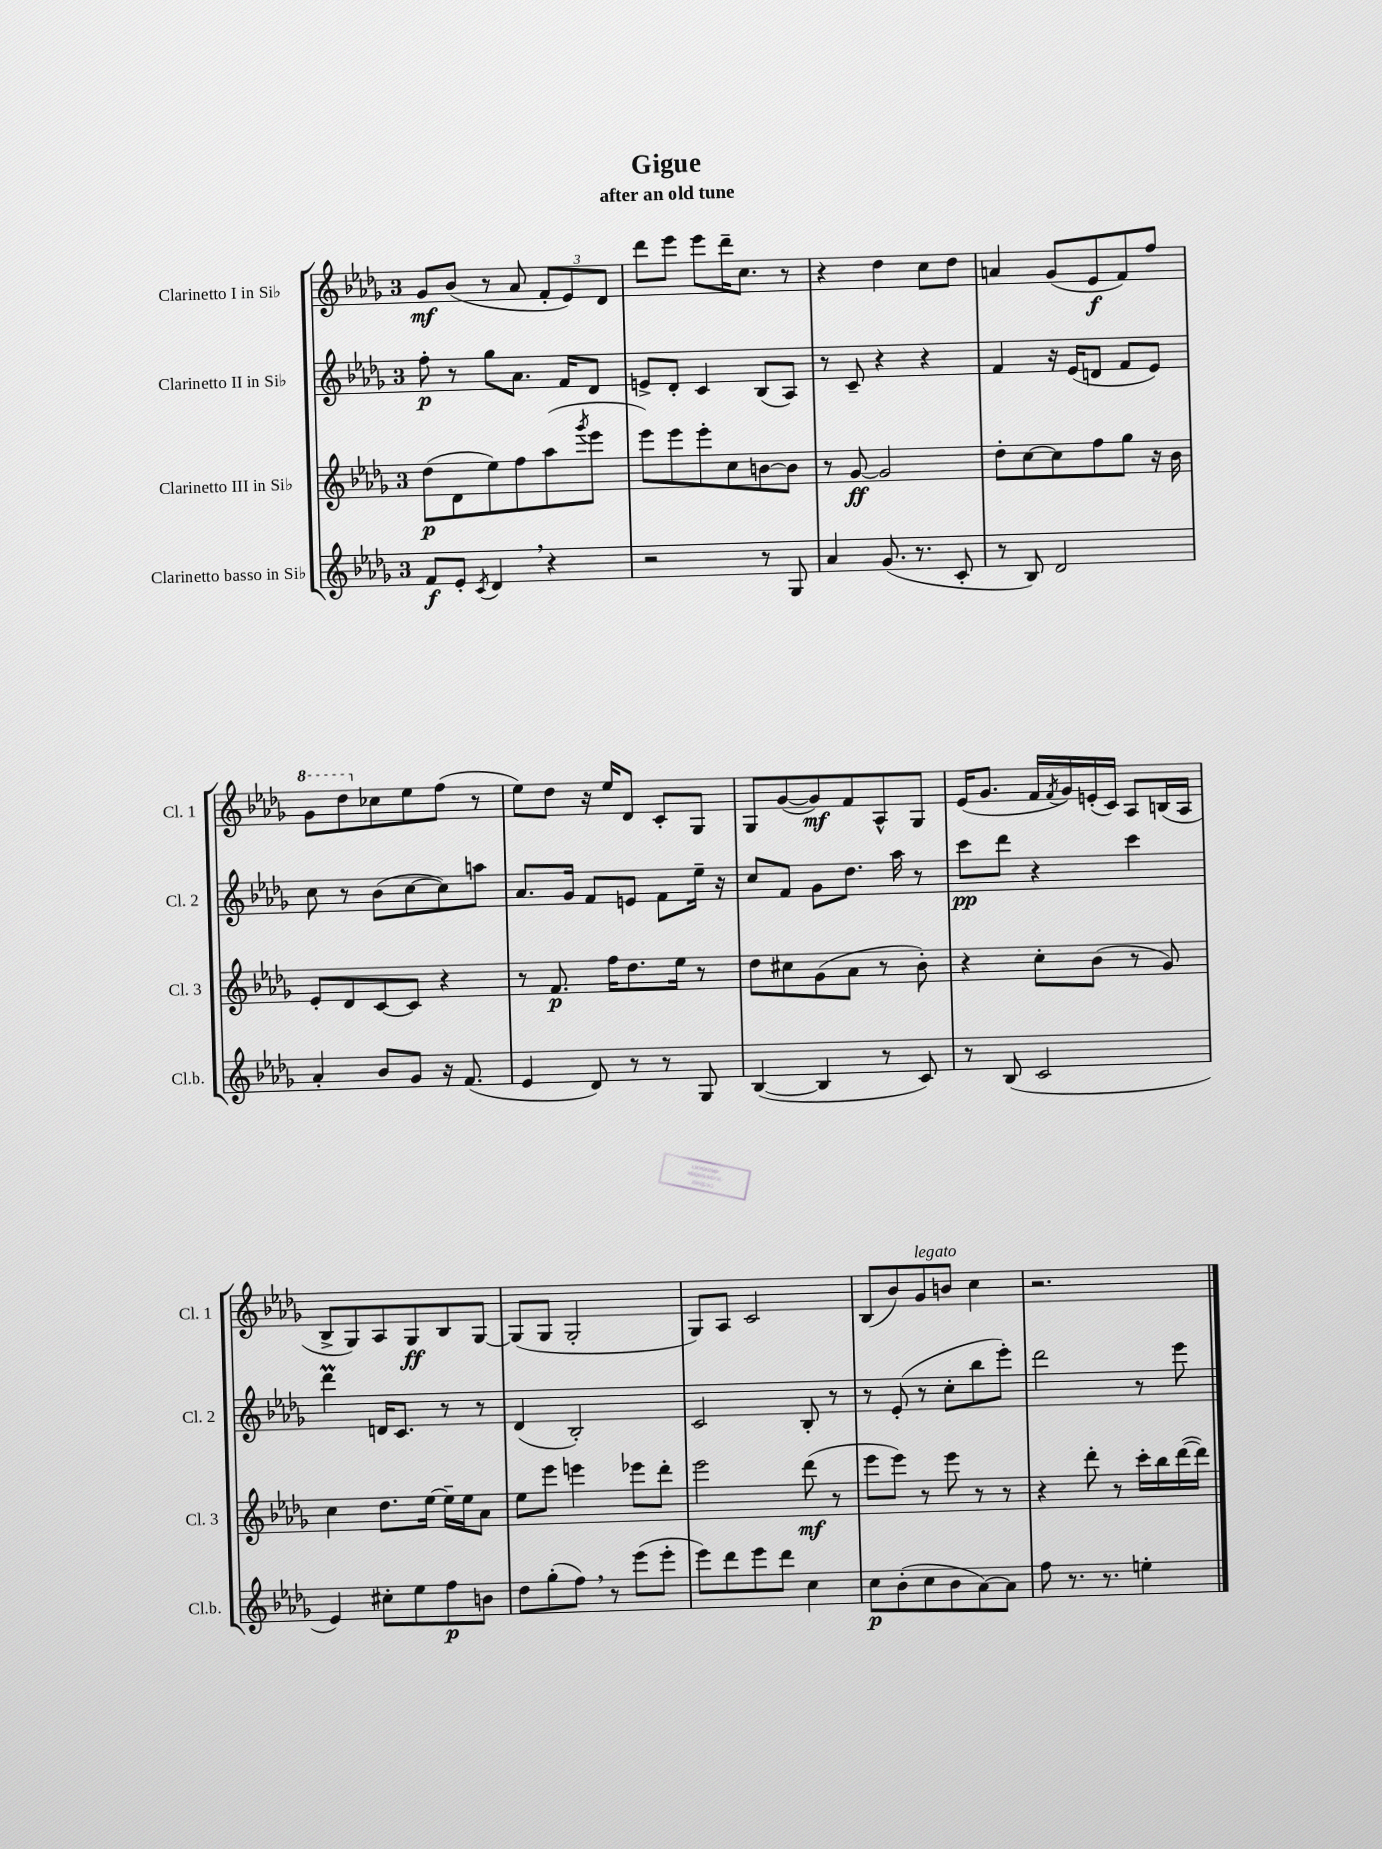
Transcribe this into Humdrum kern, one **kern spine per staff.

**kern	**kern	**kern	**kern
*staff4	*staff3	*staff2	*staff1
*clefG2	*clefG2	*clefG2	*clefG2
*k[b-e-a-d-g-]	*k[b-e-a-d-g-]	*k[b-e-a-d-g-]	*k[b-e-a-d-g-]
*M3/4	*M3/4	*M3/4	*M3/4
8f/L	(8dd-\L	8ff'\	8g-/L
8e-'/J	8d-\	8r	(8b-/J
8qc/	.	.	.
4d-/	8ee-\)	8gg-\L	8r
.	8ff\	8.a-\J	8a-/
4r	(8aa-\	.	12f'/L
.	.	16f/LK	.
.	.	.	12e-/)
.	8qggg-/	.	.
.	8eee-\J	8d-/J	.
.	.	.	12d-/J
=	=	=	=
2r	8eee-\L)	8e^/L	8ddd-\L
.	8eee-\	8d-'/J	8eee-\J
.	8eee-'\	4c/	8eee-\L
.	8cc\	.	16ddd-~\K
.	.	.	8.cc\J
8r	[8b\	(8B-/L	.
8G-/	8b\]J	8A-/J)	8r
=	=	=	=
4a-/	8r	8r	4r
.	[8g-/	8c~/	.
(8.g-/	2g-/]	4r	4dd-\
8.r	.	.	.
.	.	4r	8cc\L
8c'/	.	.	8dd-\J
=	=	=	=
8r	8dd-'\L	4f/	4a/
8B-/)	[8cc\	.	.
2d-/	8cc\]	16r	(8g-/L
.	.	(16e-/LK	.
.	8ff\	8d/J	8e-/
.	8gg-\J	8f/L	8f/)
.	16r	8e-/J)	8ff/J
.	16b-\	.	.
=	=	=	=
4a-'/	8e-'/L	8cc\	8gg-\L
.	8d-/	8r	8ddd-\
8b-/L	[8c/	(8b-\L	8cc-\
8g-/J	8c/]J	[8cc\	8ee-\
16r	4r	8cc\])	(8ff\J
(8.f/	.	.	.
.	.	8aa\J	8r
=	=	=	=
4e-/	8r	8.a-/L	8ee-\L)
.	8.f/	.	8dd-\J
.	.	16g-/Jk	.
8d-/)	.	8f/L	16r
.	16ff\LK	.	16ee-/LK
8r	8.dd-\	8e/J	8d-/J
8r	.	8f\L	8c'/L
.	16ee-\Jk	.	.
8G-/	8r	16ee-~\Jk	8G-/J
.	.	16r	.
=	=	=	=
([4B-/	8dd-\L	8cc/L	8G-/L
.	8cc#\	8f/J	([8g-/
4B-/]	(8g-\	8g-\L	8g-/])
.	8a-\J	8.dd-\J	8f/
8r	8r	.	8A-^^/
.	.	16aa-\	.
8c/)	8b-'\)	8r	8G-/J
=	=	=	=
8r	4r	8ccc\L	(16e-/LK
.	.	.	8.g-/J
(8B-/	.	8ddd-\J	.
2c/	8cc'\L	4r	16f/LL
.	.	.	8qf/
.	.	.	16g-/)
.	(8b-\J	.	(16e'/
.	.	.	16c/JJ)
.	8r	4ccc\	8A-/L
.	8g-/)	.	(16B/L
.	.	.	16A-/JJ
=	=	=	=
4e-/)	4cc\	4ddd-\	8B-^/L
.	.	.	8G-/)
8cc#'\L	8.dd-\L	16d/LK	8A-/
.	.	8.c/J	.
8ee-\	.	.	8G-/
.	[16ee-\Jk	.	.
8ff\	16ee-~\]LL	8r	8B-/
.	16ee-\J	.	.
8b\J	8a-\J	8r	[8G-/J
=	=	=	=
8dd-\L	8ee-\L	(4d-/	(8G-/]L
(8gg-'\	8eee-\J	.	8G-/J
8ff\J)	4eee\	2B-'/)	2G-'/
8r	.	.	.
(8eee-\L	8eee-\L	.	.
8eee-'\J	8ddd-'\J	.	.
=	=	=	=
8eee-\L)	2eee-\	2c/	8G-/L)
8ddd-\	.	.	8A-/J
8eee-\	.	.	2c/
8ddd-\J	.	.	.
4cc\	(8ddd-\	8B-'/	.
.	8r	8r	.
=	=	=	=
8cc\L	8eee-\L	8r	(8B-/L
(8b-'\	8eee-\J)	(8e-'/	8b-/)
8cc\	8r	8r	8g-/
8b-\	8eee-\	8cc'\L	8b/J
[8a-\)	8r	8bb-\	4cc\
8a-\]J	8r	8eee-'\J)	.
=	=	=	=
8ff\	4r	2ddd-\	2.r
8.r	.	.	.
.	8ddd-'\	.	.
8.r	.	.	.
.	8r	.	.
4ee'\	16ccc'\LL	8r	.
.	16bb-\	.	.
.	([16ddd-\	8eee-\	.
.	16ddd-\]JJ)	.	.
==	==	==	==
*-	*-	*-	*-
